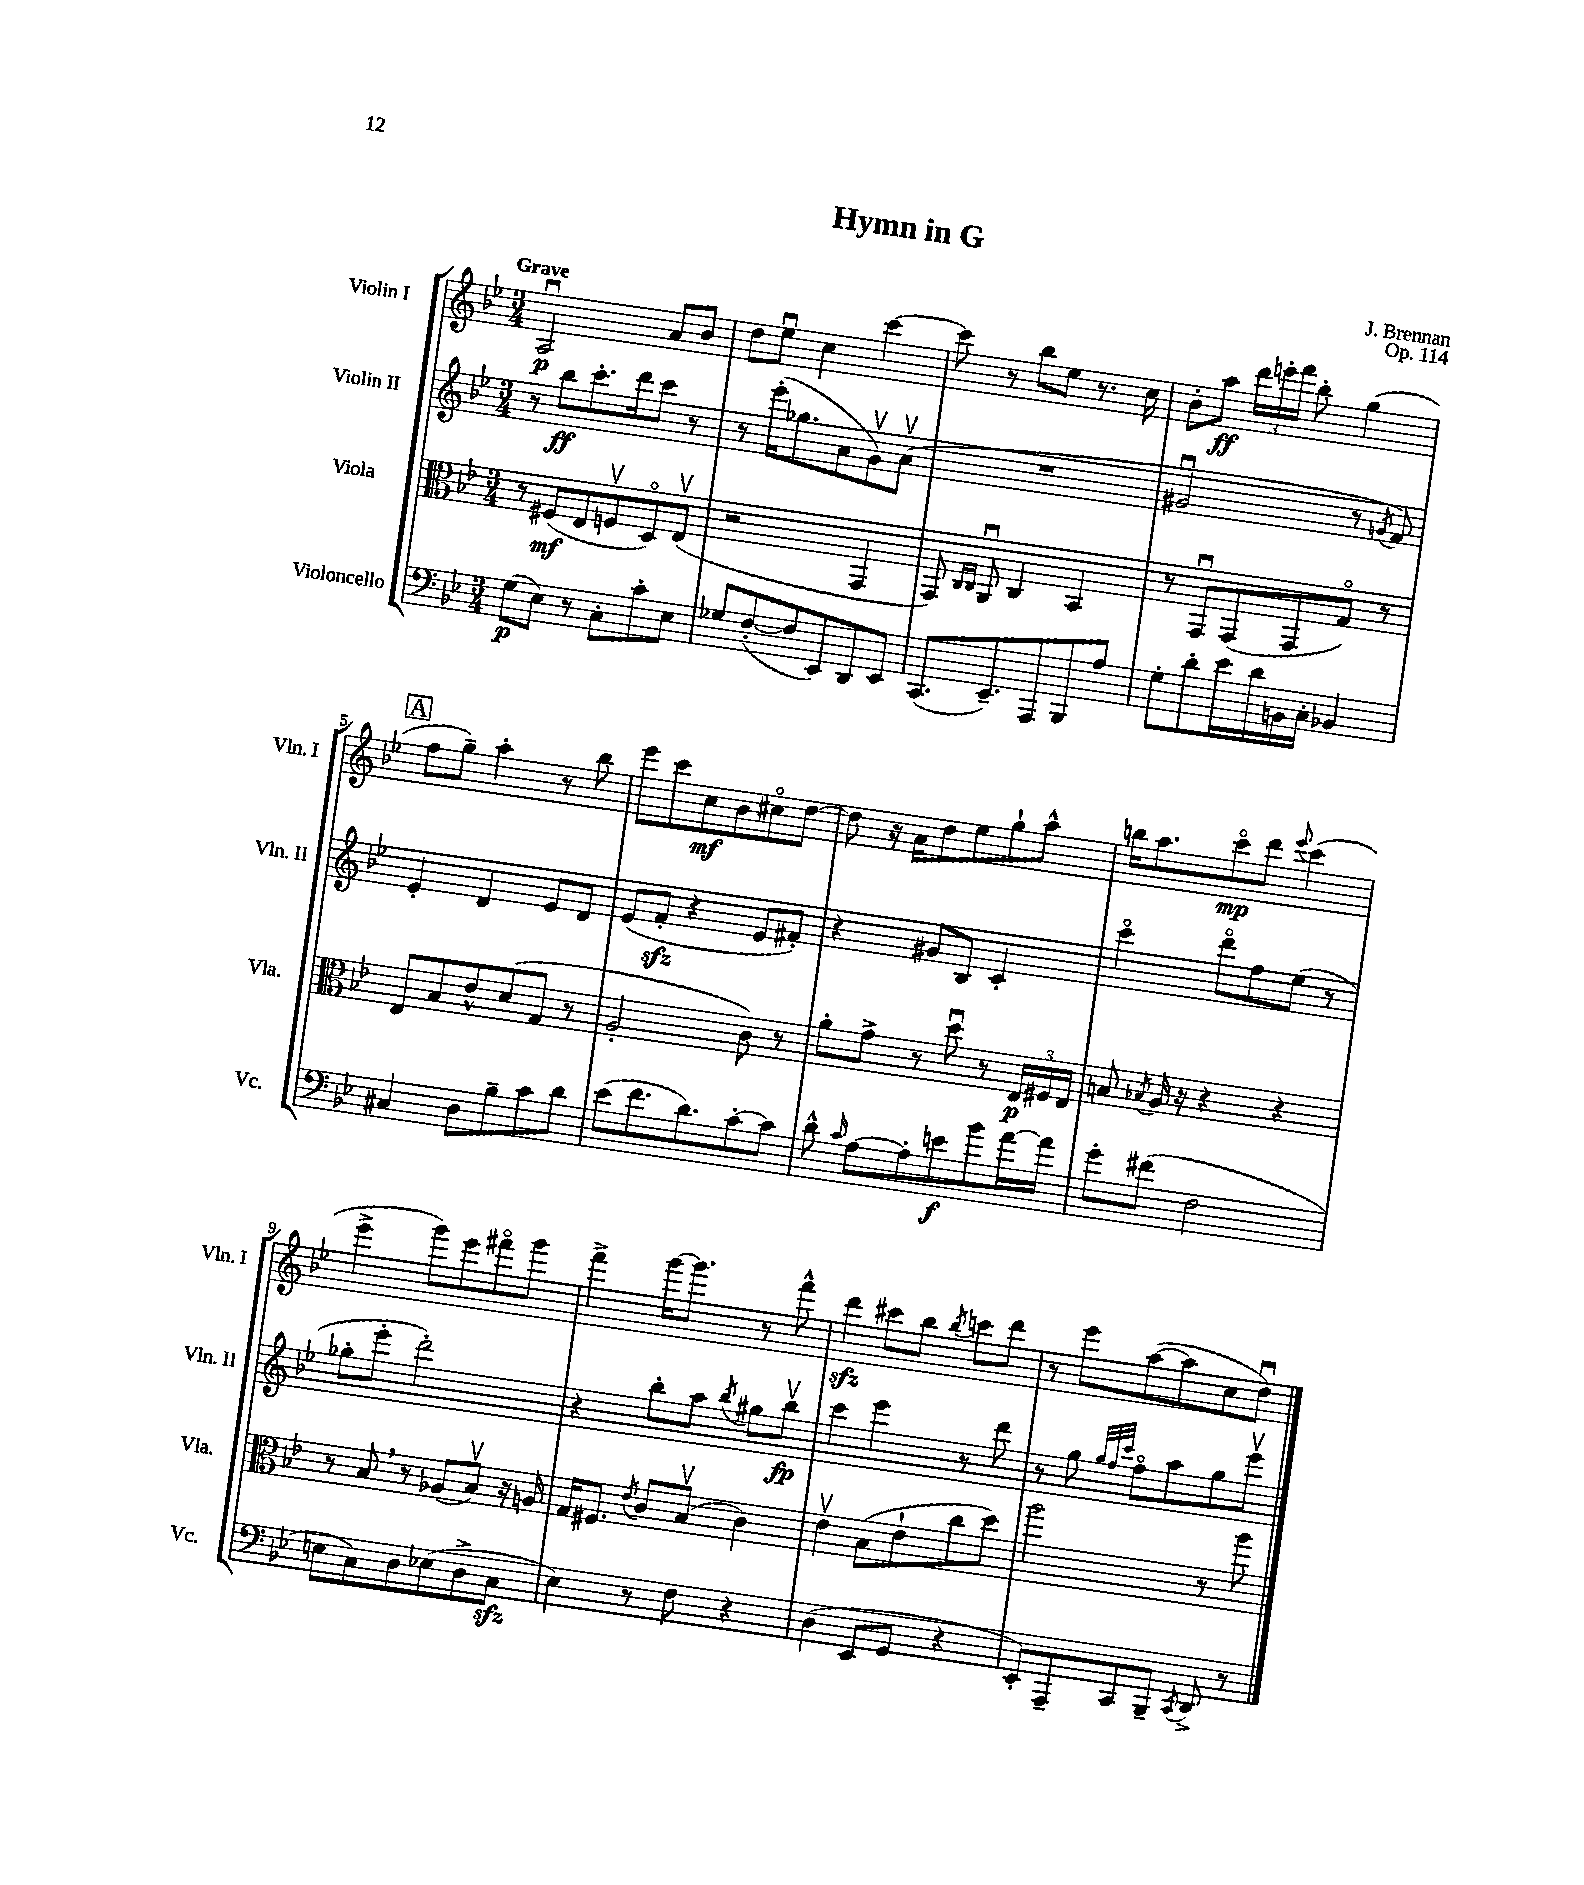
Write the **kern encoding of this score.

**kern	**kern	**kern	**kern
*staff4	*staff3	*staff2	*staff1
*clefF4	*clefC3	*clefG2	*clefG2
*k[b-e-]	*k[b-e-]	*k[b-e-]	*k[b-e-]
*M3/4	*M3/4	*M3/4	*M3/4
(8G	8r	8r	2Au
8E-)	(8F#	8bb-	.
8r	8E-	8.ccc'	.
8C'	8Fv	.	.
.	.	16ddd	.
8c'	8Do)	8ccc	8a
8E-	(8E-v	8r	8b-
=	=	=	=
8G-	2r	8r	8dd
([8F'	.	(16eee-'	8ee-u
.	.	8.gg-	.
8F]	.	.	4cc
8EE-)	.	8a	.
8DD	4GG	8gv)	[4ccc
8EE-	.	(8av	.
=	=	=	=
(8.CC	8GG)	2.r	8ccc]
.	16qqC	.	.
.	16qqC	.	.
.	8AAu	.	8r
8.EE-~)	.	.	.
.	4C	.	8bb-
8AAA	.	.	8ee-
8BBB-	4BB-	.	8.r
8A	.	.	.
.	.	.	16cc
=	=	=	=
8G'	8r	2g#u	8b-'
8d'	8GGu	.	8aa
16e-	(8GG	.	24ddd
.	.	.	24eee'
16d	.	.	.
.	.	.	24fff
16BB	8GG	.	8bb-'
16C'	.	.	.
4BB-	8Go)	8r	(4gg
.	.	8qg	.
.	8r	8f)	.
=	=	=	=
4C#	8E-	4e-'	8ff
.	8B-	.	8gg~)
8D	8e-^^	4d	4aa'
8B-~	(8d	.	.
8c	8G	8e-	8r
8d	8r	8d	8bb-
=	=	=	=
(8e-	2A'	(8e-	8eee-
8.f	.	8f'	8ccc
.	.	4r	8cc
8.d)	.	.	.
.	.	.	8b-
[8c'	8c)	8e-	8cc#o
8c]	8r	8f#')	[8dd
=	=	=	=
8d^^	8a'	4r	8dd]
16qqc	.	.	.
[8A	8g^	.	16r
.	.	.	16a
8A']	8r	8g#	8dd
8e	8ddu	8B-	8ee-
8b-	8r	4c'	8gg`
[16a	24E-	.	8aa^^
.	24F#	.	.
16a]	.	.	.
.	24E-	.	.
=	=	=	=
8g'	8B	4ccco	16bb
.	.	.	8.aa
.	8qB-	.	.
(8f#	16A	.	.
.	16r	.	.
2F	4r	8dddo	8ccco
.	.	8ff	8ddd
.	.	.	8qqeee-
.	4r	(8ee-	(4ccc
.	.	8r	.
=	=	=	=
8E	8r	8gg-'	4eee-^
8C)	8B-	8eee-'	.
8D	8r	2ddd')	8ggg)
(8E-	(8A-	.	8eee-
8D^	8B-v)	.	8fff#o
8C	16r	.	8ggg
.	16A	.	.
=	=	=	=
4E-)	16G	4r	4fff^
.	8.F#	.	.
.	8qe-	.	.
8r	8c	8bb-'	[16ggg
.	.	.	8.ggg]
8F	(8B-v	8aa	.
.	.	8qbb-	.
4r	4c)	8gg#	8r
.	.	8bb-v	8fff^^
=	=	=	=
(4D	4e-v	4ccc	4ddd
8EE-	(8B-	4eee-	8ccc#
8GG	8e-`	.	8bb-
.	.	.	8qbb-
4r	8cc	8r	8ccc
.	8dd)	8ddd	8ddd
=	=	=	=
8EE-')	2aa	8r	8r
8AAA~	.	8gg	8eee-
.	.	32qqgg	.
.	.	32qqff	.
.	.	32qqccc	.
8CC	.	8ffo	([8aa
8BBB-~	.	8aa	8aa]
8qCC	.	.	.
8DD^	8r	8gg	8cc
8r	8aa	8eee-v	8ddu)
==	==	==	==
*-	*-	*-	*-
